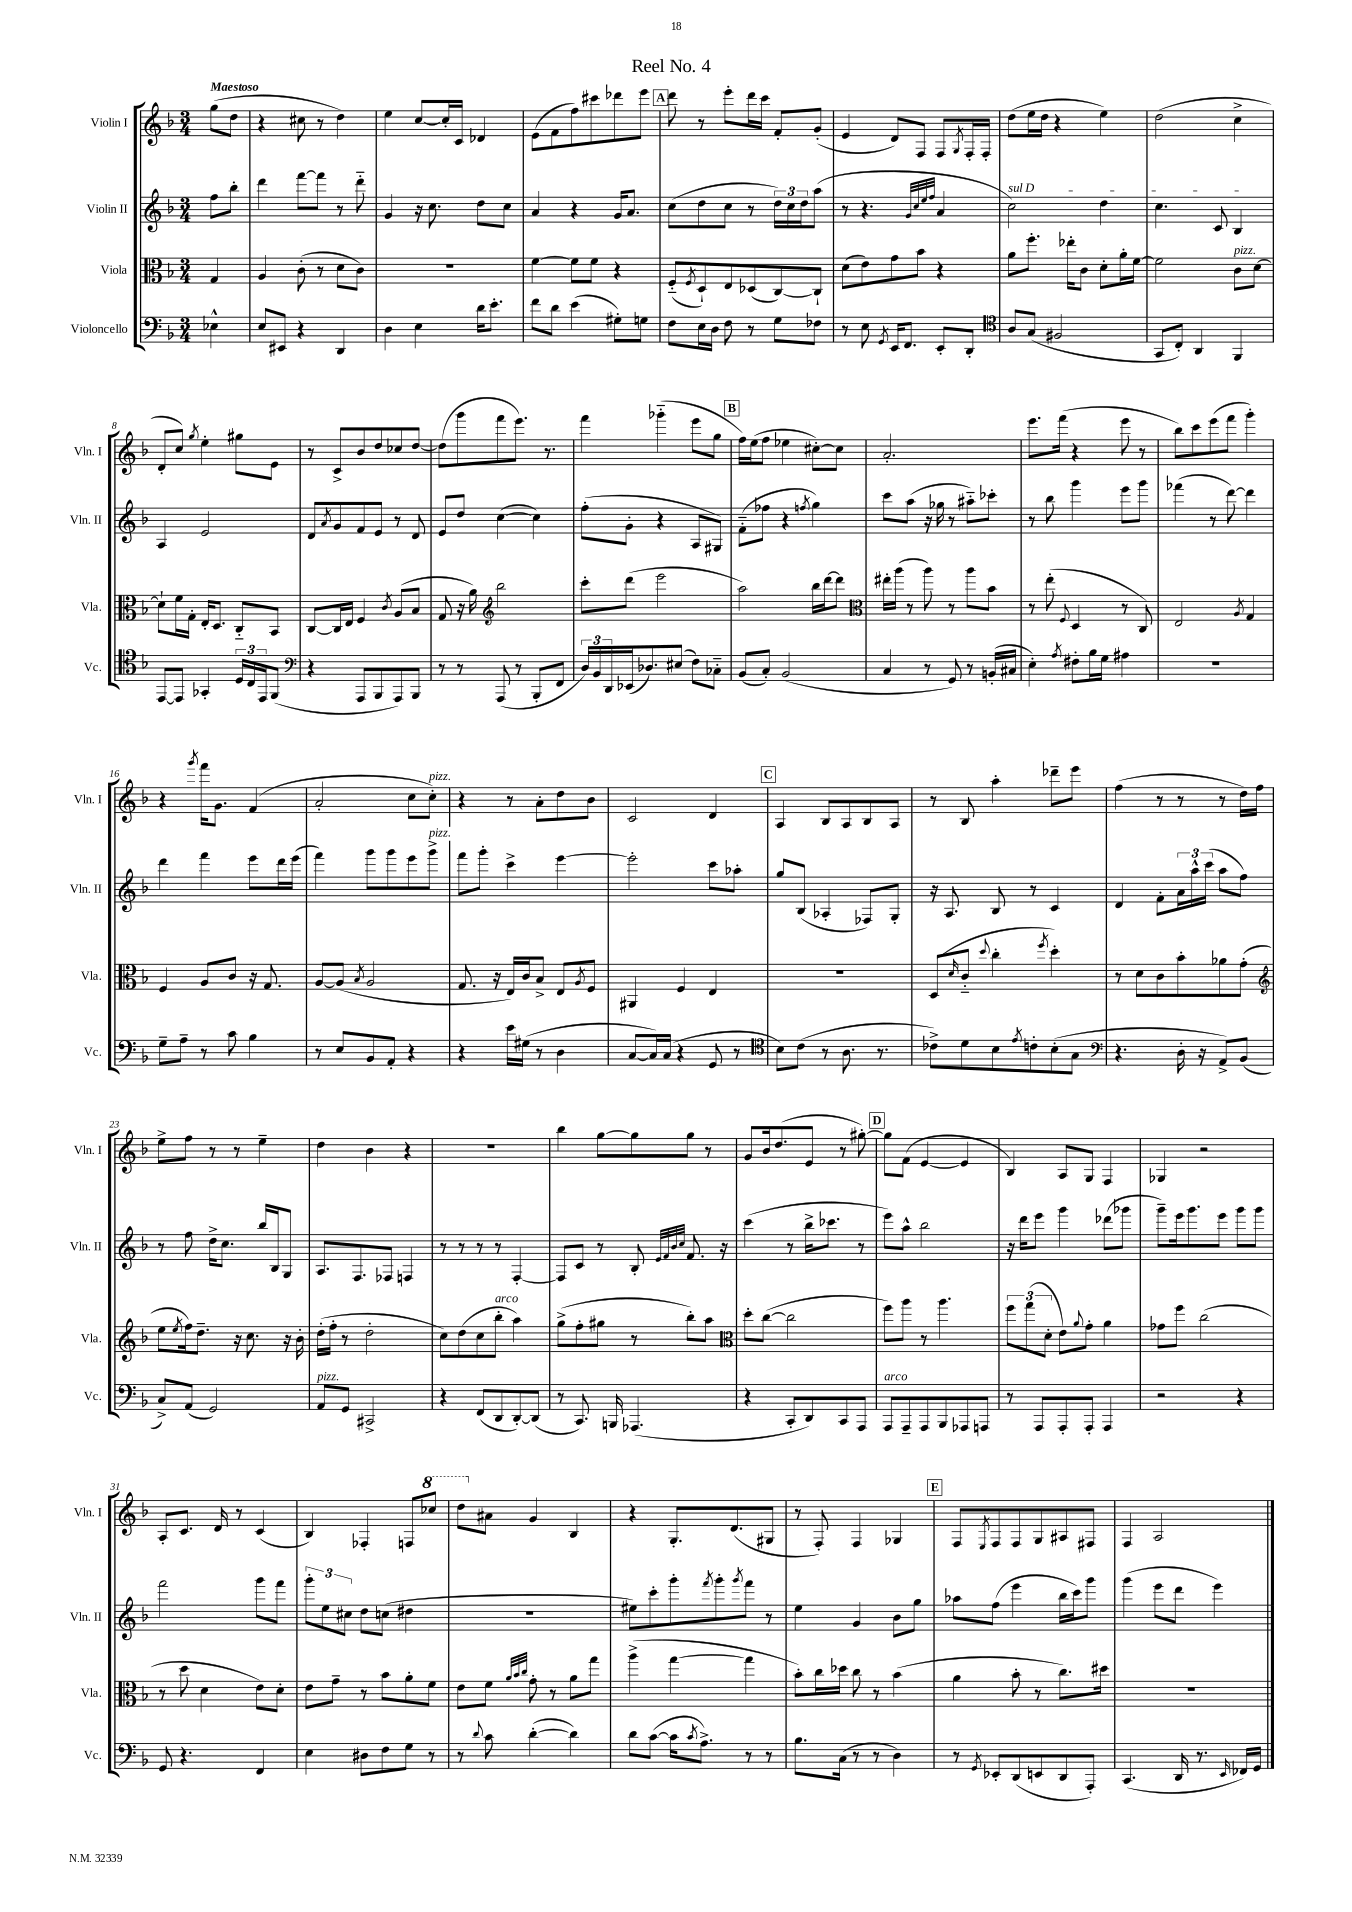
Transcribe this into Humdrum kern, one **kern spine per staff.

**kern	**kern	**kern	**kern
*staff4	*staff3	*staff2	*staff1
*clefF4	*clefC3	*clefG2	*clefG2
*k[b-]	*k[b-]	*k[b-]	*k[b-]
*M3/4	*M3/4	*M3/4	*M3/4
4E-^^	4G	8ff	(8gg
.	.	8bb-'	8dd
=	=	=	=
8E	4A	4ddd	4r
8EE#	.	.	.
4r	(8c'	[8fff	8cc#
.	8r	8fff]	8r
4DD	8d	8r	4dd)
.	8c)	8ddd'~	.
=	=	=	=
4D	2.r	4g	4ee
4E	.	16r	[8cc
.	.	8.cc	.
.	.	.	16cc']
.	.	.	16c
16d	.	8dd	4d-
8.e'	.	.	.
.	.	8cc	.
=	=	=	=
8f	[4f	4a	(8e
8d	.	.	8f
(4e	8f]	4r	8ff)
.	8f	.	8ccc#
8G#')	4r	16g	8ddd-
.	.	8.a	.
8G	.	.	8eee
=	=	=	=
8F	(8F'~	(8cc	8ddd
.	8qF	.	.
16E	8D`)	8dd	8r
16D	.	.	.
8F	8E	8cc	8eee'
8r	(8D-	8r	16ddd
.	.	.	16ccc
8G	[8C)	24dd)	8f'
.	.	24cc	.
.	.	24dd	.
8F-	8C`]	(8aa	(8g'
=	=	=	=
8r	(8d	8r	4e
8E	8e)	4.r	.
8qGG	.	.	.
16EE	8g	.	8d)
8.FF	.	.	.
.	8b-	.	8F
.	.	32qqg	.
.	.	32qqcc	.
.	.	32qqee	.
.	.	32qqff	.
8EE'	4r	4a	8F
.	.	.	8qG
8DD'	.	.	16F'
.	.	.	16F'
=	=	=	=
*clefC4	*	*	*
8A	8a	2cc)	(8dd
(8G	8.ff'	.	16ee
.	.	.	16dd
2F#	.	.	4r
.	16ee-'	.	.
.	8c	.	.
.	8d'	4dd	4ee)
.	16a'	.	.
.	[16f	.	.
=	=	=	=
8GG	2f]	4.cc	(2dd
8C')	.	.	.
4AA	.	.	.
.	.	8c	.
4FF	8c	4B-	4cc^
.	[8d	.	.
=	=	=	=
[8EE	8d`]	4A	8d'
8EE]	16f	.	8cc)
.	16G'	.	.
.	.	.	8qgg
4GG-'	16E'	2e	4ee'
.	8.D	.	.
24D	8C'~	.	8gg#
24C	.	.	.
24EE	.	.	.
(8FF	8BB-	.	8e
=	=	=	=
*clefF4	*	*	*
4r	[8C	8d	8r
.	.	8qa	.
.	16C]	8g	8c^
.	16E	.	.
8AAA	4F	8f	8b-
8BBB-	.	8e	8dd
.	8qc	.	.
8AAA)	(8A	8r	8cc-
8BBB-	8B-	8d	[8dd
=	=	=	=
8r	8G	8e	(8dd]
8r	16r	8dd	8ggg
.	16a)	.	.
*	*clefG2	*	*
(8AAA	2bb-	([4cc	8fff
8r	.	.	8.eee)
8BBB-'	.	4cc])	.
.	.	.	8.r
8FF	.	.	.
=	=	=	=
24D)	8ccc'	(8ff'	4fff
24BB-	.	.	.
24DD	.	.	.
(16EE-	(8ddd	8g'	.
8.D-)	.	.	.
.	2eee	4r	(4ggg-'~
(8E#	.	.	.
8F)	.	8A	8eee
8C-'~	.	8G#)	8gg
=	=	=	=
(8BB-	2aa)	(8f'~	16ff)
.	.	.	(16ee
8C')	.	8ff-	8ff
(2BB-	.	4r	4ee-
.	.	8qff	.
.	16bb-	4gg)	[8cc#')
.	[16ddd	.	.
.	8ddd]	.	8cc#]
=	=	=	=
*	*clefC3	*	*
4C	16ee#'	8ccc	2.a'
.	(16aa	.	.
.	8r	(8aa	.
8r	8aa)	16r	.
.	.	16gg-	.
8GG)	8r	8r	.
8r	8aa	8aa#'~)	.
(16BB'	8b-	8ccc-'	.
16C#	.	.	.
=	=	=	=
4E')	8r	8r	8.eee
.	(8ee'	8bb-	.
.	.	.	(16fff
8qA	8qqF	.	.
8F#'	4D	4ggg	4r
16B-	.	.	.
16G	.	.	.
4A#	8r	8eee	8eee
.	8C)	8ggg	8r
=	=	=	=
2.r	2E	(4fff-	8bb-)
.	.	.	8ccc
.	.	8r	(8eee
.	.	[8ddd)	8fff
.	8qA	.	.
.	4G	4ddd]	4ggg')
=	=	=	=
8G~	4F	4ddd	4r
8A~	.	.	.
.	.	.	8qggg
8r	8A	4fff	16fff
.	.	.	8.g
8c	8c	.	.
4B-	16r	8eee	(4f
.	8.G	.	.
.	.	16ddd	.
.	.	(16eee	.
=	=	=	=
8r	[8A	4fff)	2a'
8E	(8A]	.	.
.	8qB-	.	.
8BB-	2A	8ggg	.
8AA'	.	8ggg	.
4r	.	8eee	8cc
.	.	8ggg^	8cc')
=	=	=	=
4r	8.G	8fff	4r
.	.	8ggg'	.
.	16r	.	.
16e	16E)	4ccc^	8r
(16G#	16c	.	.
8r	8B-^	.	8a'
4D	8E	[4eee	8dd
.	8qA	.	.
.	8F	.	8b-
=	=	=	=
[8C	4AA#	2eee']	2c
16C])	.	.	.
(16C	.	.	.
4r	4F	.	.
8GG	4E	8ccc	4d
8r	.	8aa-'	.
=	=	=	=
*clefC4	*	*	*
8B-)	2.r	8gg	4A
(8c	.	(8B-	.
8r	.	4A-'	8B-
8.A	.	.	8A
.	.	8F-)	8B-
8.r	.	.	.
.	.	8G'	8A
=	=	=	=
8c-^)	(8D	16r	8r
.	.	8.A	.
.	16qqd	.	.
8d	8c'~	.	8B-
.	8qqdd	.	.
8B-	4cc'	8B-	4aa'
8qe	.	.	.
8c'	.	8r	.
.	8qff	.	.
(8B-'	4dd')	4c	8ddd-~
8G	.	.	8eee
=	=	=	=
*clefF4	*	*	*
4.r	8r	4d	(4ff
.	8d	.	.
.	8c	8f'	8r
16D'	8b-'	24a	8r
.	.	24aa^^	.
16r	.	.	.
.	.	(24ccc	.
8AA^)	8a-	8aa	8r
(8BB-	(8g'	8ff)	16dd)
.	.	.	16ff
=	=	=	=
*	*clefG2	*	*
8C^)	8ee	8r	8ee^
.	8qee	.	.
(8AA	16ff)	8ff	8ff
.	8.dd~	.	.
2GG)	.	16dd^	8r
.	.	8.cc	.
.	16r	.	8r
.	8.cc	.	.
.	.	16bb-	4ee~
.	.	16B-	.
.	16r	8G	.
.	16b-'	.	.
=	=	=	=
8AA	(16dd'	8.A	4dd
.	16ff'	.	.
8GG	8r	.	.
.	.	8.F	.
2CC#^	2dd'	.	4b-
.	.	8F-	.
.	.	4F	4r
=	=	=	=
4r	8cc)	8r	2.r
.	(8dd	8r	.
(8FF	8cc	8r	.
8DD	8bb-'	8r	.
[8DD')	4aa)	[4F'	.
(8DD]	.	.	.
=	=	=	=
8r	(8gg^	8F]	4bb-
8.CC)	8ff'	8c	.
.	8gg#	8r	[8gg
16BBB	.	.	.
(4.AAA-	8r	8B-'	8gg]
.	.	32qqe	.
.	.	32qqf	.
.	.	32qqb-	.
.	.	32qqcc	.
.	8bb-')	8.f	8gg
.	8aa	.	8r
.	.	16r	.
=	=	=	=
*	*clefC3	*	*
4r	8dd'	(4ccc	8g
.	([8cc	.	16b-
.	.	.	(8.dd
8CC'	2cc]	8r	.
8DD)	.	16bb-^	8e
.	.	8.ccc-	.
8CC	.	.	8r
8AAA	.	8r	[8gg#')
=	=	=	=
8AAA	8ff)	8eee)	8gg#]
8AAA~	8aa	8aa^^	(8f
8AAA	8r	2bb-	[4e
8BBB-	4.aa	.	.
8AAA-	.	.	4e]
8AAA	.	.	.
=	=	=	=
8r	12ff	16r	4B-)
.	.	16ddd	.
.	(12gg	.	.
8AAA	.	8eee	.
.	12d'	.	.
8AAA'	8e)	4ggg	8A
.	8qqa	.	.
8AAA'	8g'	.	8G
4AAA	4a	(8ddd-	4F
.	.	8ggg-	.
=	=	=	=
2r	8g-	8ggg~)	4G-
.	8ff	16eee	.
.	.	8.ggg	.
.	(2cc	.	2r
.	.	8eee	.
4r	.	8ggg	.
.	.	8ggg	.
=	=	=	=
8GG	8r	2fff	8A'
4.r	8dd	.	8.c
.	4d	.	.
.	.	.	16d
.	.	.	8r
4FF	8e)	8ggg	(4c
.	8d'	8fff	.
=	=	=	=
4E	8e	12ggg'	4B-)
.	.	12ee	.
.	8g~	.	.
.	.	12cc#	.
8D#	8r	8dd	4F-'
8F	8b-	(8cc	.
8G	8a'	4dd#	8F
8r	8f	.	8ccc-
=	=	=	=
8r	8e	2.r	8ddd
8qqd	.	.	.
8c	8f	.	8a#
.	32qqa	.	.
.	32qqb-	.	.
.	32qqcc	.	.
([4d'	8g'	.	4g
.	8r	.	.
4d])	8a	.	4B-
.	8gg	.	.
=	=	=	=
8d	(4aa^	8ee#)	4r
([8c	.	8ccc'	.
16c]	[4gg	8ggg'	8.G'
8qc	.	.	.
8.A^)	.	.	.
.	.	8qfff	.
.	.	8ggg'	.
.	.	.	(8.d
.	.	8qggg	.
8r	4gg]	8fff	.
8r	.	8r	8G#
=	=	=	=
8.B-	8b-')	4ee	8r
.	16cc	.	8F')
(16C	16dd-	.	.
8r	8cc	4g	4F
8r	8r	.	.
4D)	(4b-	8b-	4G-
.	.	8gg	.
=	=	=	=
8r	4a	8aa-	8F
8qGG	.	.	8qE
8EE-'	.	(8ff	8F
(8DD	8b-'	4eee	8F
8EE	8r	.	8G
8DD	8.cc)	16bb-	8A#
.	.	16ccc)	.
8AAA')	.	8ggg	8F#
.	16dd#	.	.
=	=	=	=
(4.CC	2.r	(4ggg	4F
.	.	8eee	2A
16DD	.	8ddd	.
8.r	.	.	.
.	.	4eee)	.
16qqEE	.	.	.
16FF-)	.	.	.
16GG	.	.	.
==	==	==	==
*-	*-	*-	*-
